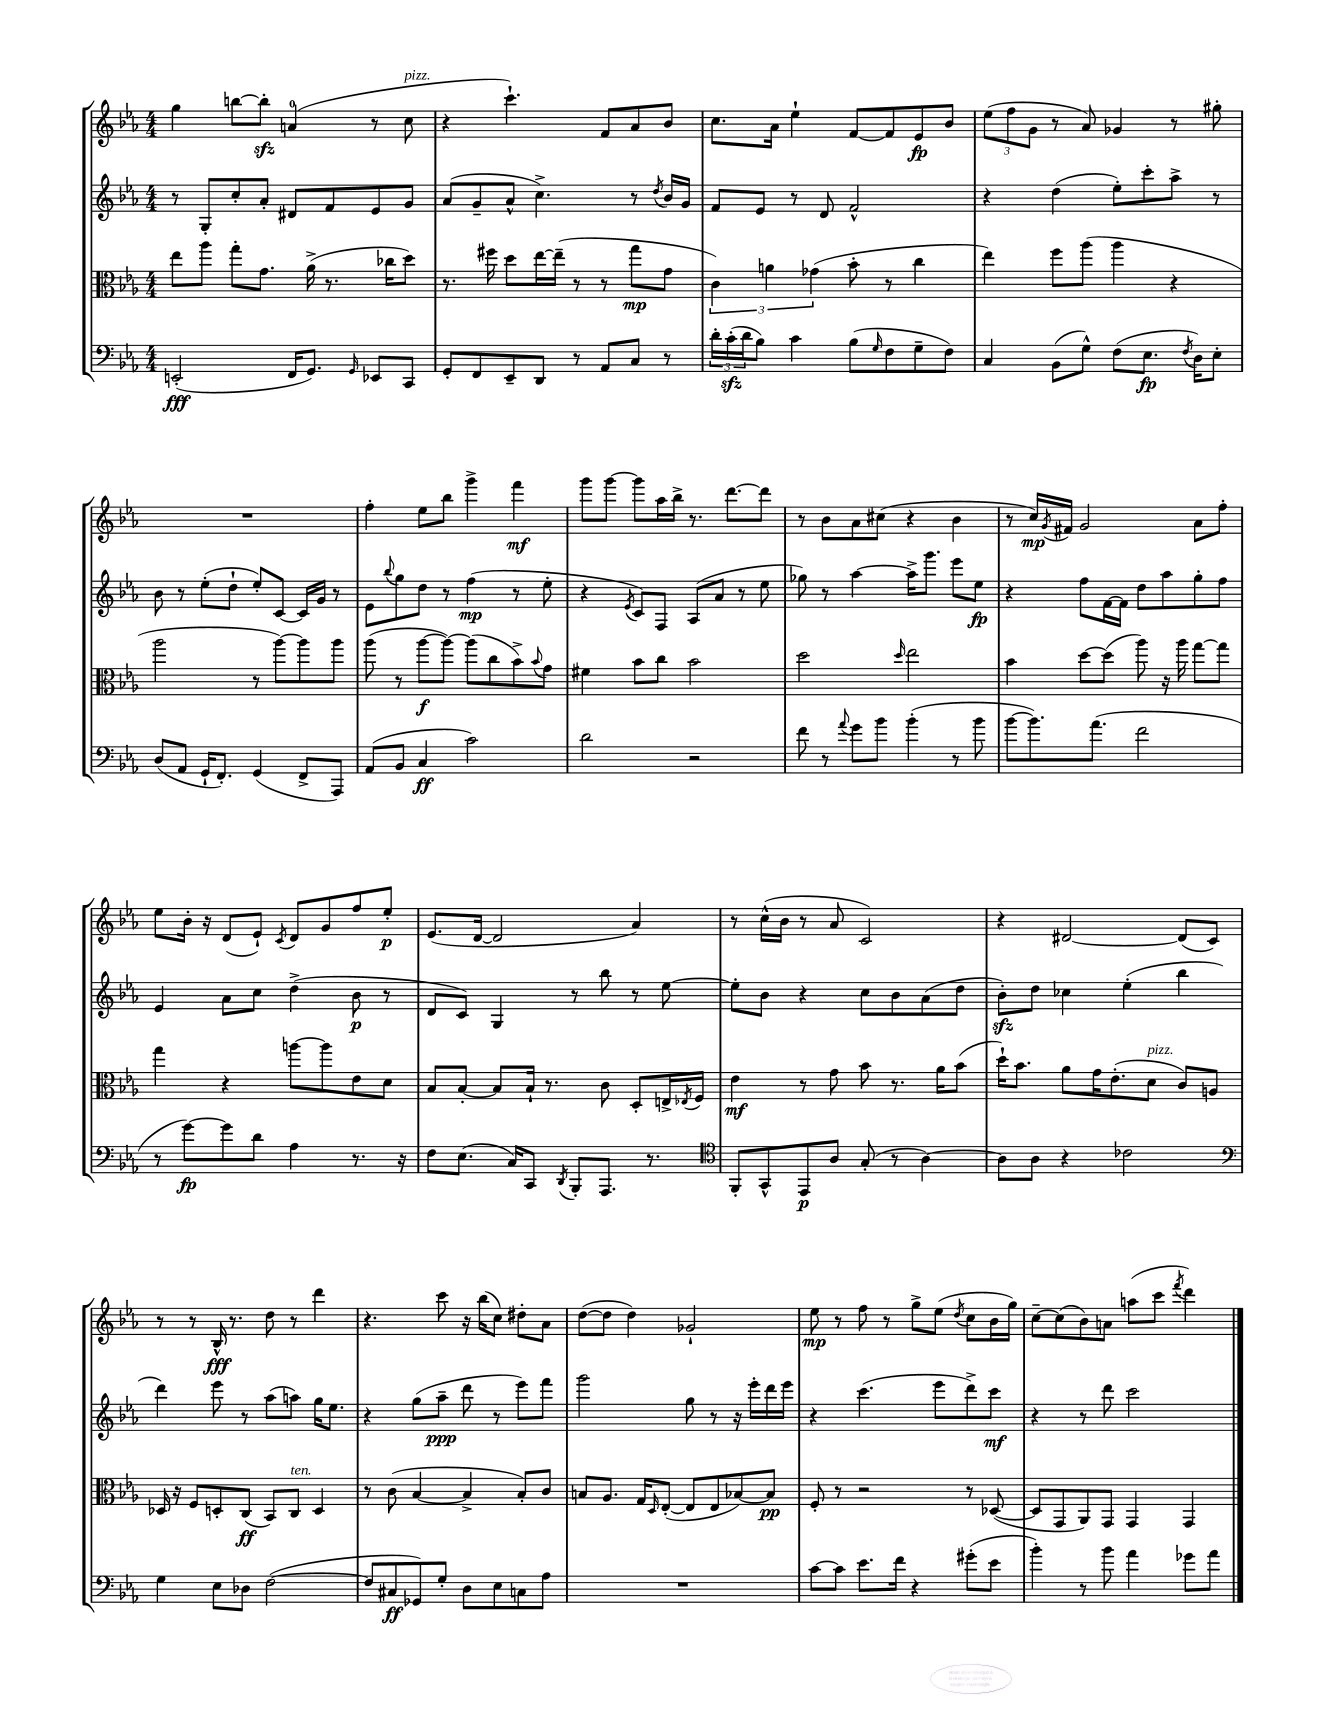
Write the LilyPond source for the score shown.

<<
\new StaffGroup <<
\new Staff = "s0" {
    \clef treble \key ees \major \numericTimeSignature \time 4/4
    g''4 b''8~ b''8-.\sfz a'4-0( r8 c''8^\markup { \italic "pizz." } |
    r4 c'''4.-!) f'8 aes'8 bes'8 |
    c''8. aes'16 ees''4-! f'8~ f'8 ees'8\fp bes'8 |
    \tuplet 3/2 { ees''8( f''8 g'8 } r8 aes'8) ges'4 r8 gis''8-. |
    R1 |
    f''4-. ees''8 bes''8 g'''4-> f'''4\mf |
    g'''8 g'''8~ g'''8 aes''16 bes''16-> r8. d'''8.~ d'''8 |
    r8 bes'8 aes'8 cis''8( r4 bes'4 |
    r8 c''16\mp) \acciaccatura { g'8 } fis'16 g'2 aes'8 f''8-. |
    ees''8 bes'16-. r16 d'8( ees'8-!) \acciaccatura { c'8 } d'8 g'8 f''8 ees''8-.\p |
    ees'8.( d'16~ d'2 aes'4) |
    r8 c''16-^( bes'16 r8 aes'8 c'2) |
    r4 dis'2~ dis'8( c'8) |
    r8 r8 bes16-^\fff r8. d''8 r8 d'''4 |
    r4. c'''8 r16 bes''16( c''8) dis''8-. aes'8 |
    d''8~( d''8 d''4) ges'2-! |
    ees''8\mp r8 f''8 r8 g''8-> ees''8( \acciaccatura { d''8 } c''8 bes'16 g''16) |
    c''8~-- c''8( bes'8) a'8 a''8( c'''8 \acciaccatura { f'''8 } d'''4) \bar "|." |
}
\new Staff = "s1" {
    \clef treble \key ees \major \numericTimeSignature \time 4/4
    r8 g8-. c''8-. aes'8-. dis'8 f'8 ees'8 g'8 |
    aes'8( g'8-- aes'8-^ c''4.->) r8 \acciaccatura { d''8 } bes'16 g'16 |
    f'8 ees'8 r8 d'8 f'2-^ |
    r4 d''4( ees''8-.) c'''8-. aes''8-> r8 |
    bes'8 r8 ees''8-.( d''8-! ees''8-.) c'8~ c'16 g'16 r8 |
    ees'8 \appoggiatura { bes''8 } g''8 d''8 r8 f''4\mp( r8 ees''8-. |
    r4 \acciaccatura { ees'8 } c'8) f8 aes8( aes'8 r8 ees''8 |
    ges''8) r8 aes''4~ aes''16-> g'''8. ees'''8 ees''8\fp |
    r4 f''8 f'16~ f'16 d''8 aes''8 g''8-. f''8 |
    ees'4 aes'8 c''8 d''4->( bes'8\p r8 |
    d'8 c'8) g4 r8 bes''8 r8 ees''8~ |
    ees''8-. bes'8 r4 c''8 bes'8 aes'8( d''8 |
    bes'8-.\sfz) d''8 ces''4 ees''4-.( bes''4 |
    d'''4) ees'''8 r8 aes''8( a''8) g''16 ees''8. |
    r4 g''8( aes''8--\ppp d'''8 r8 ees'''8) f'''8 |
    g'''2 g''8 r8 r16 ees'''16-. d'''16 ees'''16 |
    r4 c'''4.( ees'''8 d'''8->) c'''8\mf |
    r4 r8 d'''8 c'''2 \bar "|." |
}
\new Staff = "s2" {
    \clef alto \key ees \major \numericTimeSignature \time 4/4
    ees''8 aes''8 g''8-. g'8. aes'16->( r8. ces''16 d''8) |
    r8. fis''16 d''8 ees''16~ ees''16--( r8 r8 g''8\mp g'8 |
    \tuplet 3/2 { c'4) a'4 ges'4( } bes'8-. r8 c''4 |
    ees''4) f''8 aes''8( aes''4 r4 |
    aes''2 r8 aes''8~) aes''8 aes''8 |
    aes''8( r8 aes''8~\f aes''8~) aes''8( c''8 bes'8->) \appoggiatura { bes'8 } g'8 |
    fis'4 bes'8 c''8 bes'2 |
    d''2 \grace { d''16 } ees''2 |
    bes'4 d''8~ d''8( aes''8) r16 aes''16 g''8~ g''8 |
    g''4 r4 a''8~ a''8 ees'8 d'8 |
    bes8 bes8~-. bes8 bes16-! r8. c'8 d8-. e16-> \acciaccatura { ees8 } f16 |
    ees'4\mf r8 g'8 bes'8 r8. aes'16 bes'8( |
    d''16-!) bes'8. aes'8 g'16 ees'8.-.( d'8^\markup { \italic "pizz." } c'8) a8 |
    des16 r16 f8 d8-. c8\ff( bes,8) c8^\markup { \italic "ten." } d4 |
    r8 c'8( bes4~ bes4-> bes8-.) c'8 |
    b8 aes8. g16 \grace { d16 } ees8~-.( ees8 ees8 bes8~) bes8\pp |
    f8-. r8 r2 r8 des8~( |
    des8 g,8 aes,8) g,8 g,4 g,4 \bar "|." |
}
\new Staff = "s3" {
    \clef bass \key ees \major \numericTimeSignature \time 4/4
    e,2-.\fff( f,16 g,8.) \grace { g,16 } ees,8 c,8 |
    g,8-. f,8 ees,8-- d,8 r8 aes,8 c8 r8 |
    \tuplet 3/2 { d'16-. c'16-.\sfz( d'16 } bes8) c'4 bes8( \grace { g16 } f8 g8-- f8) |
    c4 bes,8( g8-^) f8( ees8.\fp \acciaccatura { f8 } d16) ees8-. |
    d8( aes,8 g,16-! f,8.-.) g,4( f,8-> aes,,8) |
    aes,8( bes,8 c4\ff c'2) |
    d'2 r2 |
    f'8 r8 \appoggiatura { aes'8 } g'8 bes'8 bes'4-.( r8 bes'8 |
    bes'8~ bes'8.) aes'8.( f'2 |
    r8 g'8~\fp) g'8 d'8 aes4 r8. r16 |
    f8 ees8.( c16) c,8 \acciaccatura { d,8 } bes,,8-. aes,,8. r8. |
    \clef tenor f,8-. g,8-^ ees,8\p aes8 g8-.( r8 aes4~) |
    aes8 aes8 r4 ces'2 |
    \clef bass g4 ees8 des8 f2~( |
    f8 cis8\ff ges,8) g8-. d8 ees8 c8 aes8 |
    R1 |
    c'8~ c'8 ees'8. f'16 r4 gis'8-.( ees'8 |
    bes'4-.) r8 bes'8 aes'4 ges'8 aes'8 \bar "|." |
}
>>
>>
\layout { \context { \Score \remove "Bar_number_engraver" } }
